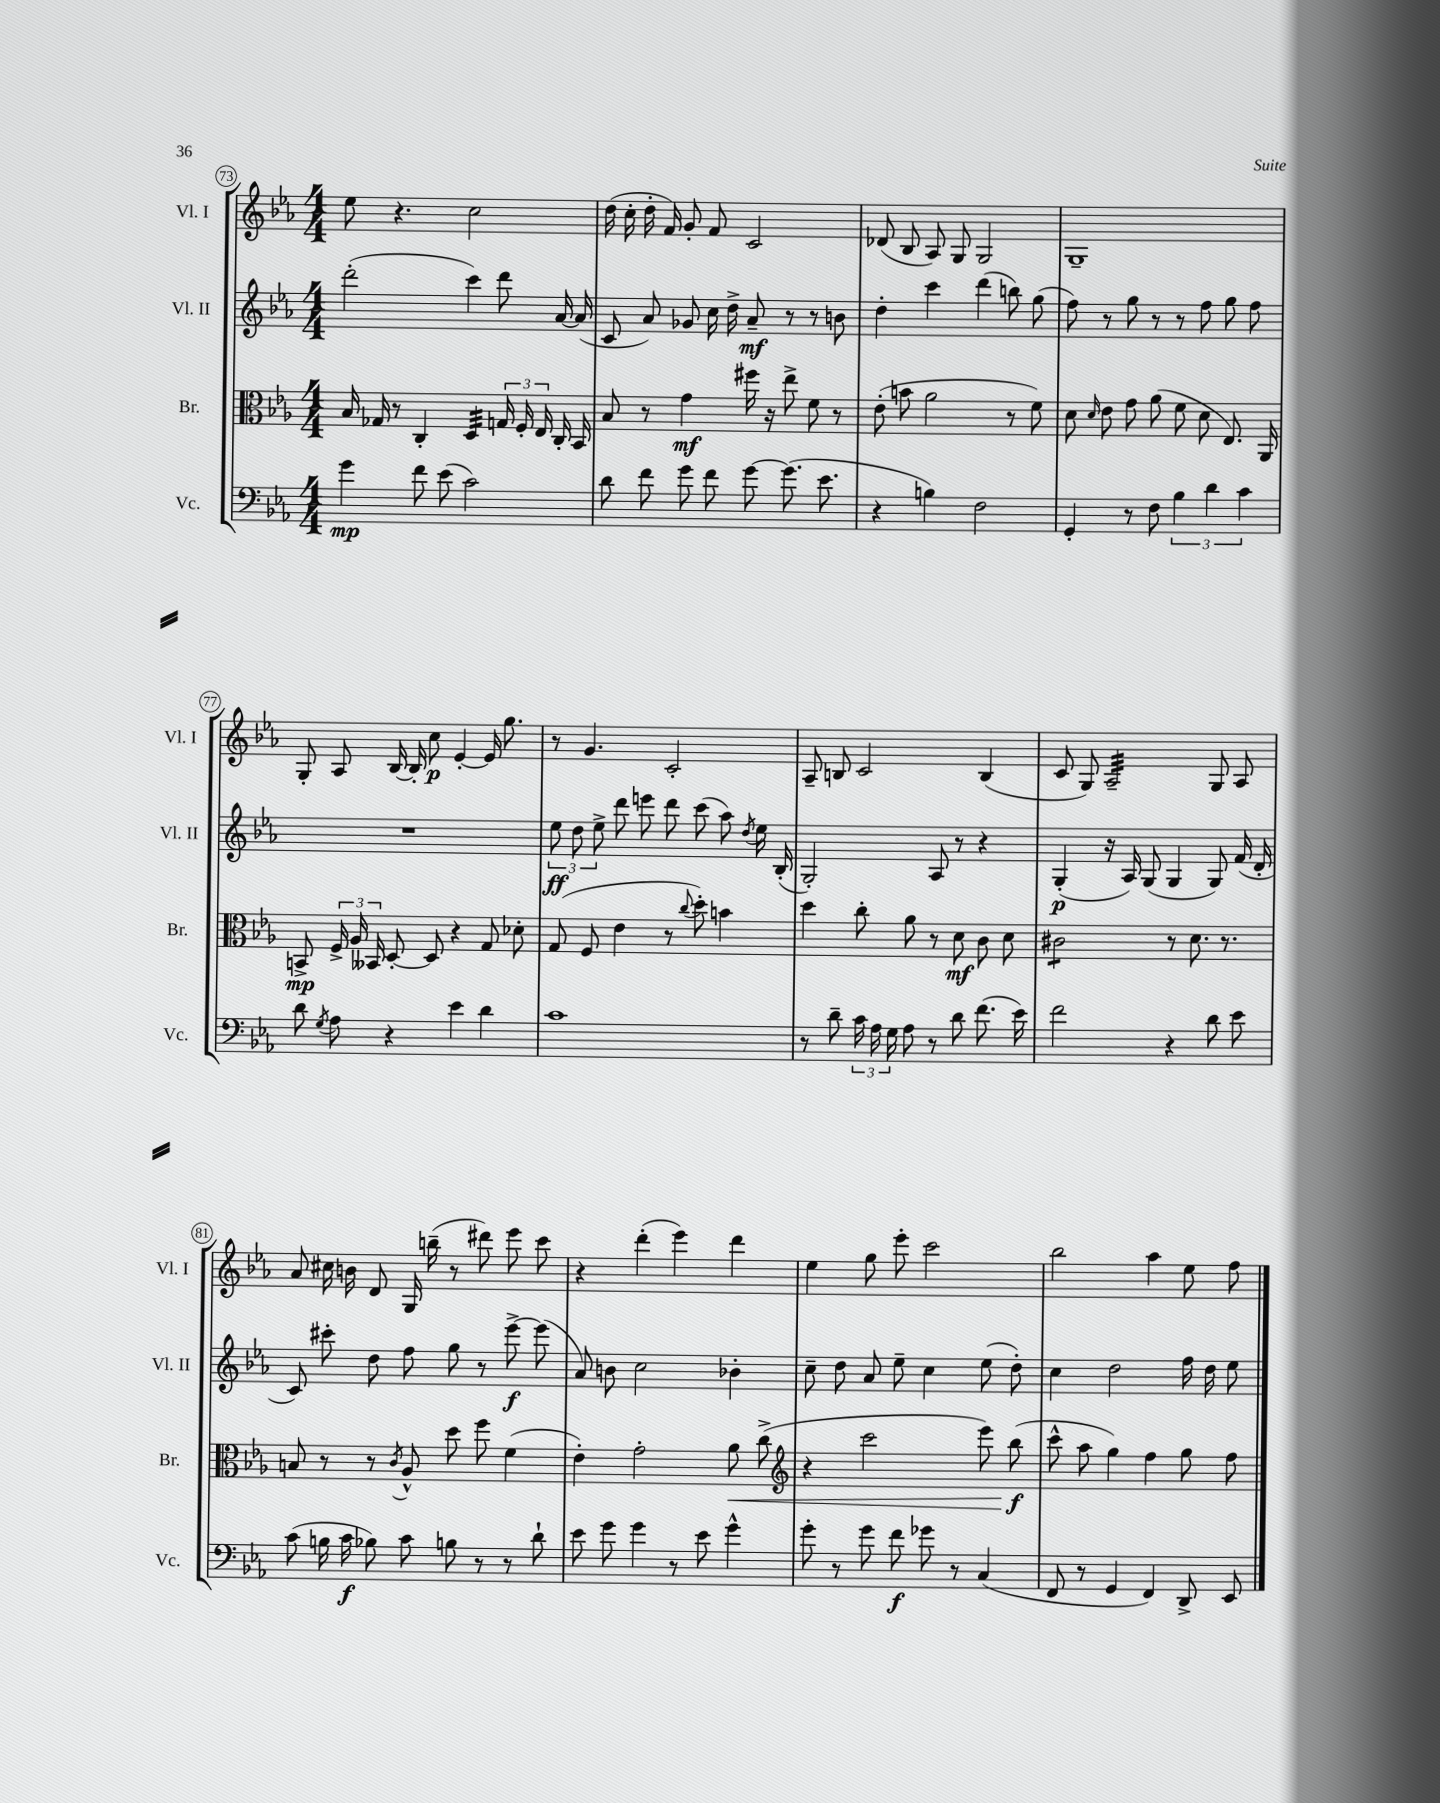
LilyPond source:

<<
\new StaffGroup <<
\new Staff = "s0" \with { instrumentName = "Vl. I" shortInstrumentName = "Vl. I" } {
    \clef treble \key ees \major \numericTimeSignature \time 4/4
    \autoBeamOff ees''8 r4. c''2 |
    d''16( c''16-. d''16-. f'16) g'8-. f'8 c'2 |
    des'8( bes8 aes8) g8 g2 |
    g1-- |
    g8-. aes8 bes16~ bes16-. c''8\p ees'4~-. ees'16 g''8. |
    r8 g'4. c'2-. |
    aes8-- b8 c'2 b4( |
    c'8 g8) aes2:32-- g8 aes8 |
    aes'8 cis''16 b'16 d'8 g16 b''16--( r8 dis'''8) ees'''8 c'''8 |
    r4 d'''4-.( ees'''4) d'''4 |
    ees''4 g''8 ees'''8-. c'''2 |
    bes''2 aes''4 ees''8 f''8 \bar "|." |
}
\new Staff = "s1" \with { instrumentName = "Vl. II" shortInstrumentName = "Vl. II" } {
    \clef treble \key ees \major \numericTimeSignature \time 4/4
    \autoBeamOff d'''2-.( c'''4) d'''8 aes'16~ aes'16( |
    c'8 aes'8) ges'8 c''16 d''16-> aes'8--\mf r8 r8 b'8 |
    d''4-. c'''4 d'''4( b''8) g''8( |
    f''8) r8 g''8 r8 r8 f''8 g''8 f''8 |
    R1 |
    \tuplet 3/2 { ees''8\ff d''8 ees''8-> } d'''8 e'''8 d'''8 c'''8( aes''8) \acciaccatura { d''8 } ees''16 bes16-.( |
    g2-.) aes8 r8 r4 |
    g4-.\p( r16 aes16) g8( g4 g8) f'16( d'16-. |
    c'8) cis'''8-. d''8 f''8 g''8 r8 ees'''8~->\f ees'''8( |
    aes'8) b'8 c''2 bes'4-. |
    c''8-- d''8 aes'8 ees''8-- c''4 ees''8( d''8-.) |
    c''4 d''2 f''16 d''16 ees''8 \bar "|." |
}
\new Staff = "s2" \with { instrumentName = "Br." shortInstrumentName = "Br." } {
    \clef alto \key ees \major \numericTimeSignature \time 4/4
    \autoBeamOff bes16 ges16 r8 c4-. d4:32 \tuplet 3/2 { g16 f16-. ees16 } c16-. bes,16 |
    bes8 r8 g'4\mf fis''16 r16 ees''8-> f'8 r8 |
    ees'8-.( b'8 aes'2 r8 f'8) |
    d'8 \grace { d'16 } ees'8 g'8 aes'8( f'8 d'8 ees8.) aes,16 |
    b,8->\mp \tuplet 3/2 { f16-> aes16 beses,16 } d8~-. d8 r4 g8 des'8-. |
    g8( f8 ees'4 r8 \appoggiatura { c''8 } d''8-.) b'4 |
    d''4 c''8-. aes'8 r8 d'8\mf c'8 d'8 |
    cis'2:8 r8 d'8. r8. |
    b8 r8 r8 \acciaccatura { c'8 } aes8-^ d''8 f''8 f'4( |
    ees'4-.) g'2-. aes'8\< c''8->( |
    \clef treble r4 c'''2 ees'''8) bes''8\f\!( |
    c'''8-^ aes''8 g''4) f''4 g''8 f''8 \bar "|." |
}
\new Staff = "s3" \with { instrumentName = "Vc." shortInstrumentName = "Vc." } {
    \clef bass \key ees \major \numericTimeSignature \time 4/4
    \autoBeamOff g'4\mp f'8 ees'8( c'2) |
    d'8 f'8 g'8 f'8 g'8~ g'8.( ees'8. |
    r4 b4) f2 |
    g,4-. r8 f8 \tuplet 3/2 { bes4 d'4 c'4 } |
    d'8 \acciaccatura { g8 } aes8 r4 ees'4 d'4 |
    c'1 |
    r8 d'8-- \tuplet 3/2 { c'16 aes16 g16 } aes8 r8 d'8 f'8.( ees'16) |
    f'2 r4 d'8 ees'8 |
    c'8( b16 c'16\f bes8) c'8 b8 r8 r8 d'8-! |
    ees'8 g'8 g'4 r8 ees'8 g'4-^ |
    g'8-. r8 g'8 f'8\f ges'8 r8 c4( |
    f,8 r8 g,4 f,4) d,8-> ees,8 \bar "|." |
}
>>
>>
\layout { \context { \Score currentBarNumber = #73 \override BarNumber.stencil = #(make-stencil-circler 0.1 0.3 ly:text-interface::print) } }
